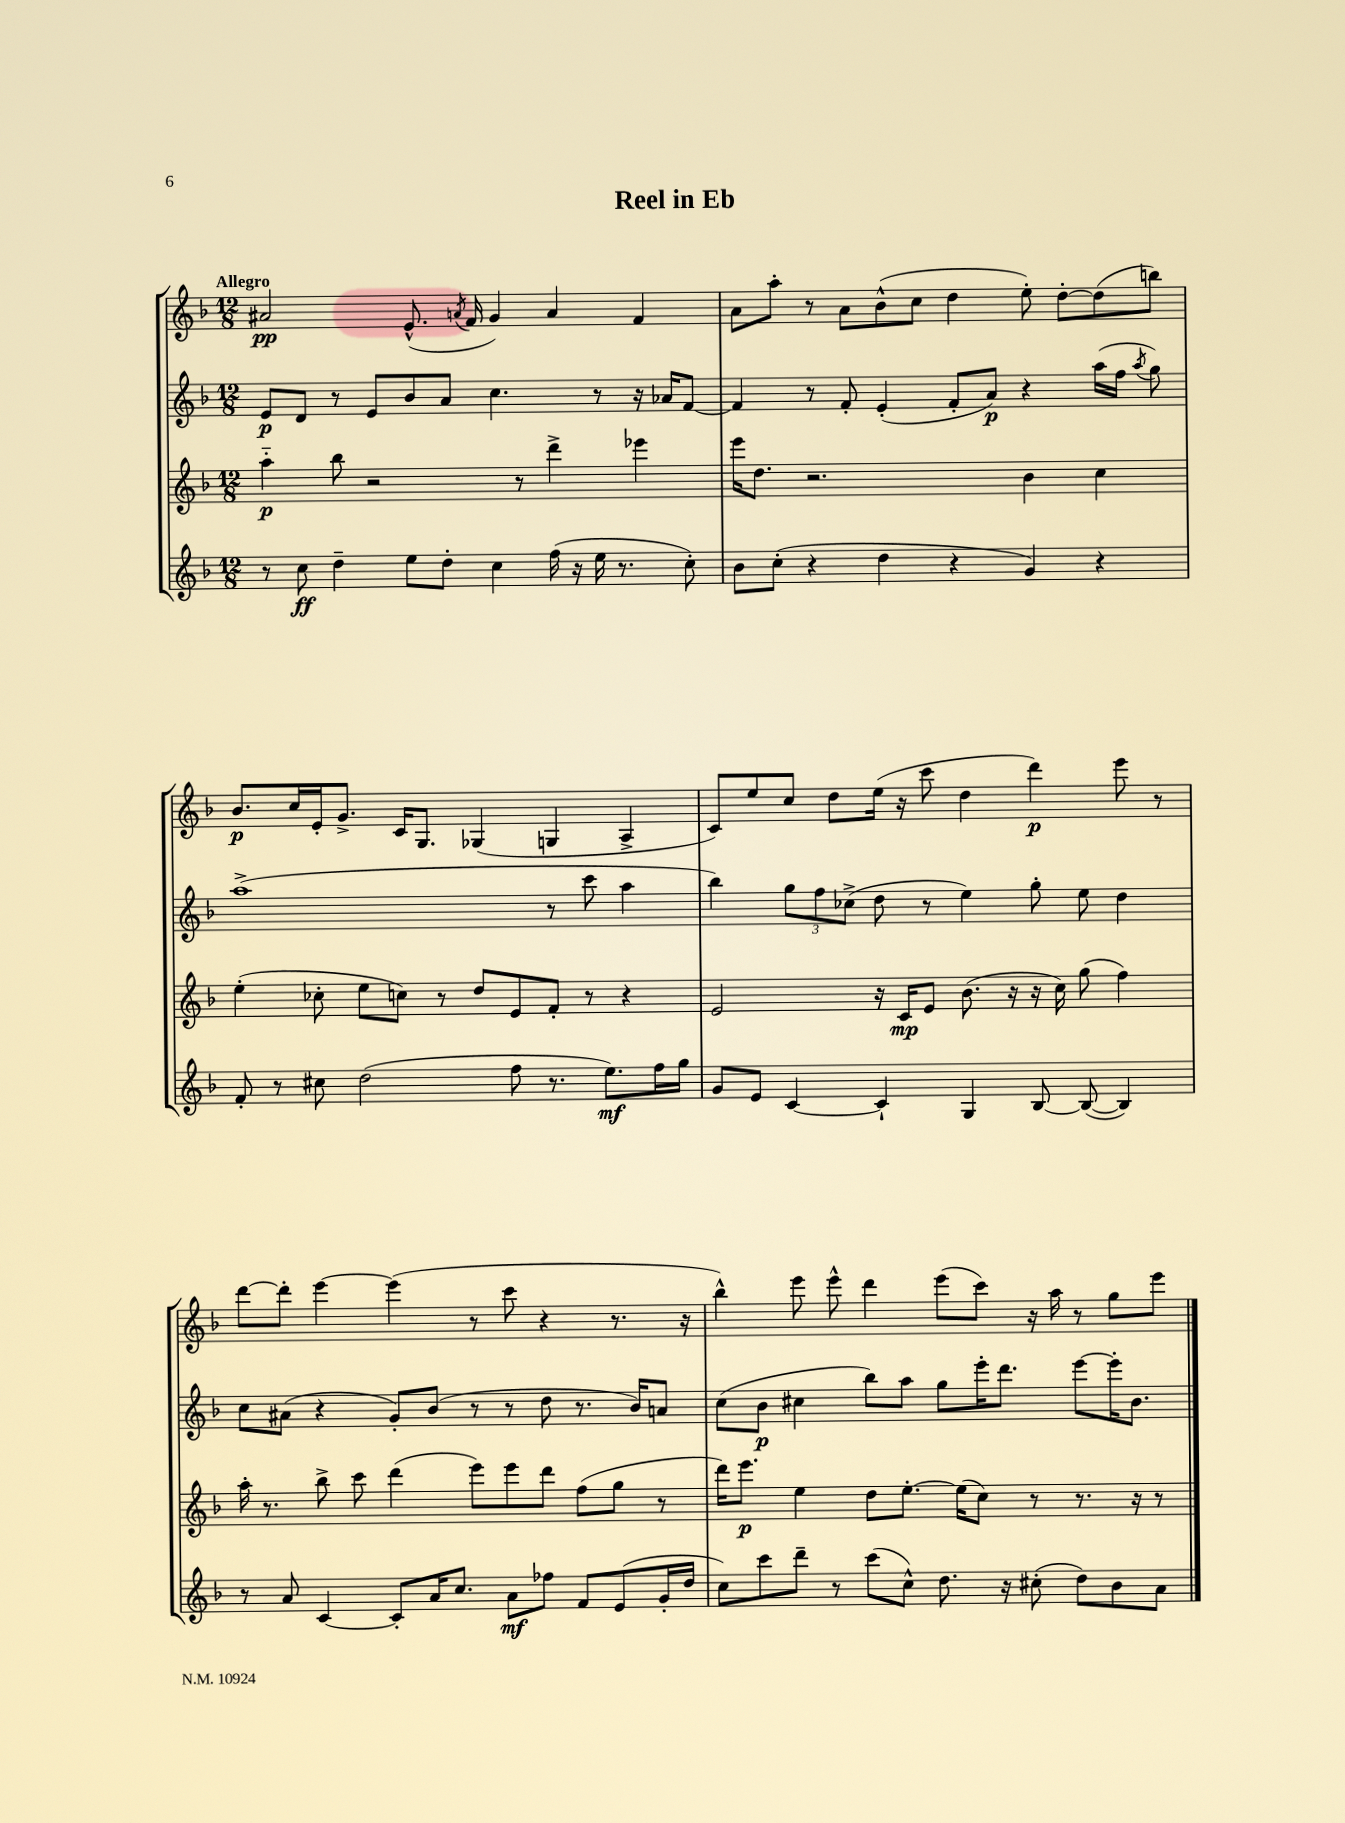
\header { title = "Reel in Eb" }
<<
\new StaffGroup <<
\new Staff = "s0" {
    \clef treble \key f \major \numericTimeSignature \time 12/8 \tempo "Allegro"
    \autoBeamOff ais'2\pp e'8.-^( \acciaccatura { a'8 } f'16 g'4) a'4 f'4 |
    a'8[ a''8]-. r8 a'8[ bes'8-^( c''8] d''4 e''8-.) d''8[~-. d''8( b''8]) |
    bes'8.[\p c''16 e'16-. g'8.]-> c'16[ g8.] ges4( g4 a4-> |
    c'8[) e''8 c''8] d''8[ e''16]( r16 c'''8 d''4 d'''4\p) e'''8 r8 |
    d'''8[~ d'''8]-. e'''4~ e'''4( r8 c'''8 r4 r8. r16 |
    bes''4-^) e'''8 e'''8-^ d'''4 e'''8[( c'''8]) r16 a''16 r8 g''8[ e'''8] \bar "|." |
}
\new Staff = "s1" {
    \clef treble \key f \major \numericTimeSignature \time 12/8
    \autoBeamOff e'8[\p d'8] r8 e'8[ bes'8 a'8] c''4. r8 r16 aes'16[ f'8]~ |
    f'4 r8 f'8-. e'4-.( f'8[-. a'8]\p) r4 a''16[( f''16] \acciaccatura { a''8 } g''8) |
    a''1->( r8 c'''8 a''4 |
    bes''4) \tuplet 3/2 { g''8[ f''8 ces''8]->( } d''8 r8 e''4) g''8-. e''8 d''4 |
    c''8[ ais'8]( r4 g'8[-.) bes'8]( r8 r8 d''8 r8. bes'16[) a'8] |
    c''8[( bes'8]\p cis''4 bes''8[) a''8] g''8[ e'''16-. d'''8.] e'''8[~ e'''16-. bes'8.] \bar "|." |
}
\new Staff = "s2" {
    \clef treble \key f \major \numericTimeSignature \time 12/8
    \autoBeamOff a''4-_\p bes''8 r2 r8 d'''4-> ees'''4 |
    e'''16[ d''8.] r2. bes'4 c''4 |
    e''4-.( ces''8-. e''8[ c''8]) r8 d''8[ e'8 f'8]-. r8 r4 |
    e'2 r16 c'16[\mp e'8] bes'8.( r16 r16 c''16) g''8( f''4) |
    a''16-. r8. bes''8-> c'''8 d'''4( e'''8[) e'''8 d'''8] f''8[( g''8] r8 |
    d'''16[) e'''8.]\p e''4 d''8[ e''8.]~-. e''16[( c''8]) r8 r8. r16 r8 \bar "|." |
}
\new Staff = "s3" {
    \clef treble \key f \major \numericTimeSignature \time 12/8
    \autoBeamOff r8 c''8\ff d''4-- e''8[ d''8]-. c''4 f''16( r16 e''16 r8. c''8-.) |
    bes'8[ c''8]-.( r4 d''4 r4 g'4) r4 |
    f'8-. r8 cis''8 d''2( f''8 r8. e''8.[\mf) f''16 g''16] |
    g'8[ e'8] c'4~ c'4-! g4 bes8~ bes8~( bes4) |
    r8 a'8 c'4~ c'8[-. a'16 c''8.] a'8[\mf fes''8] f'8[ e'8( g'16-. d''16] |
    c''8[) c'''8 d'''8]-- r8 c'''8[( c''8]-^) d''8. r16 cis''8-.( d''8[) bes'8 a'8] \bar "|." |
}
>>
>>
\layout { \context { \Score \remove "Bar_number_engraver" } }
